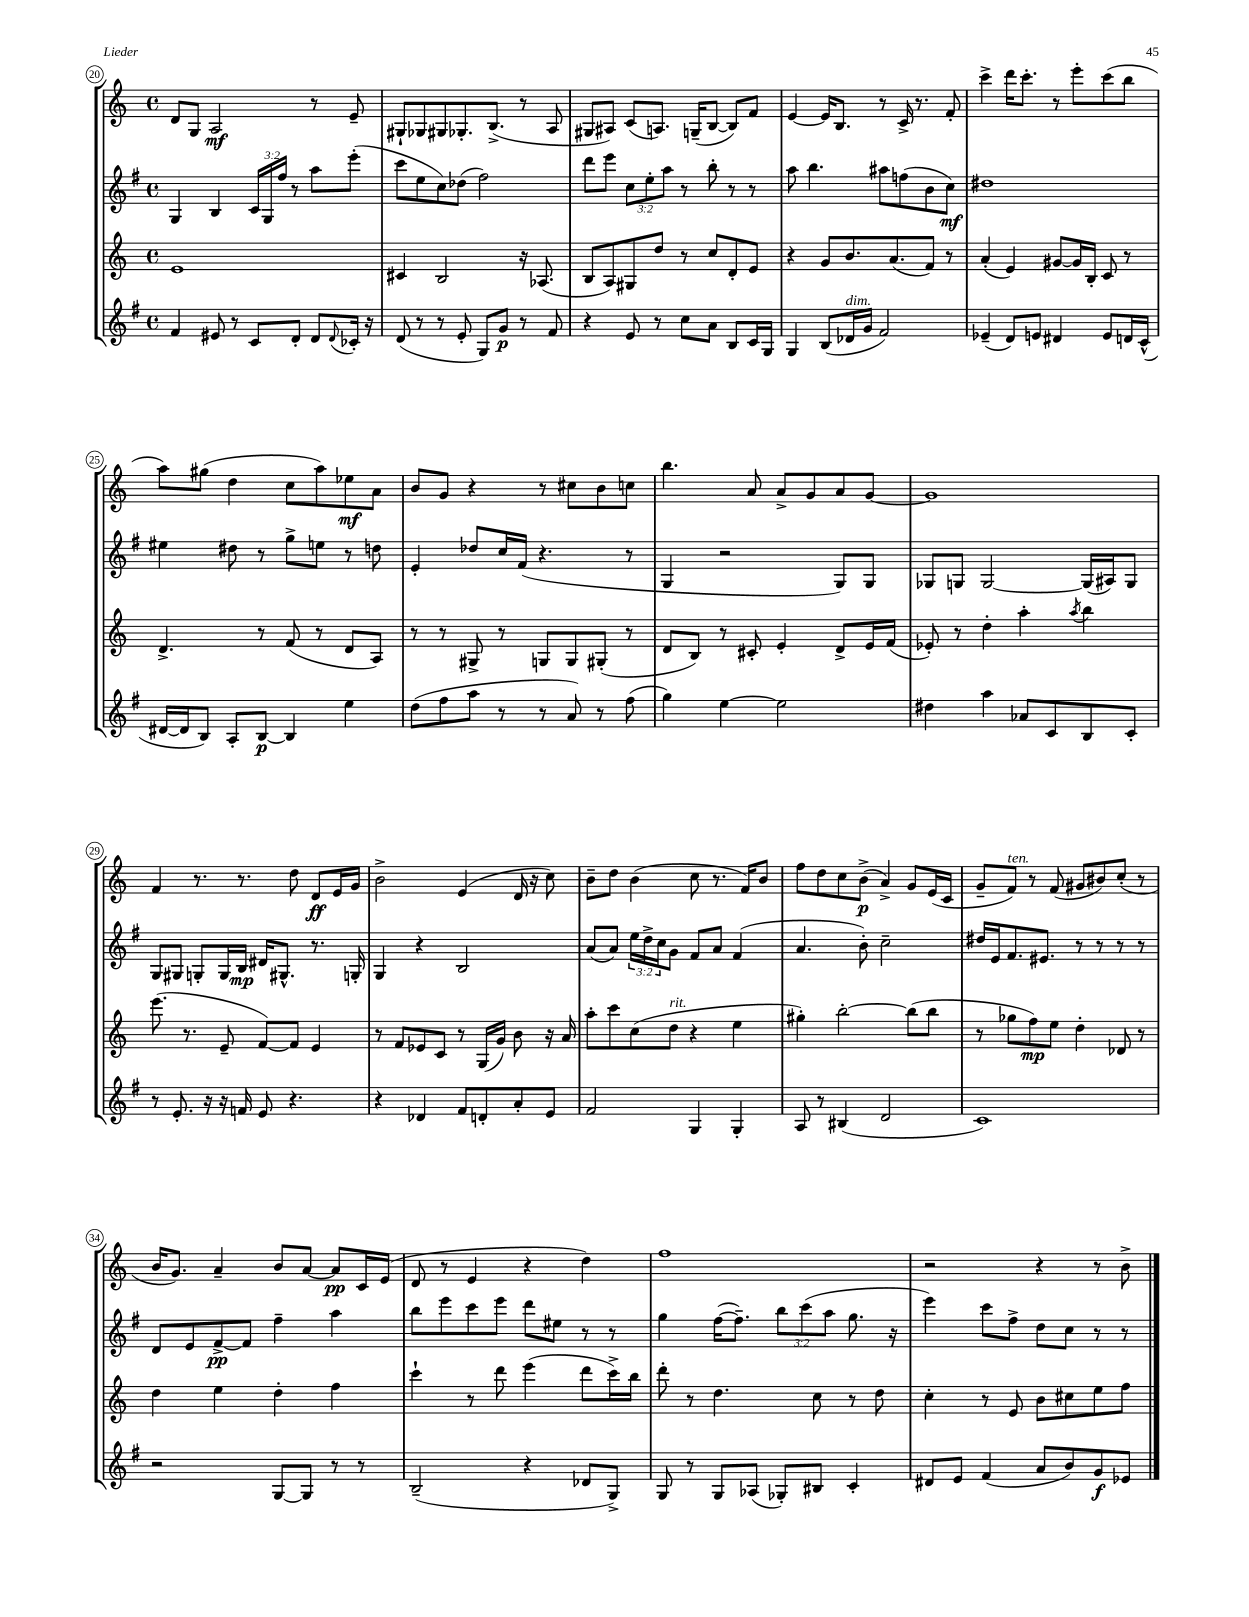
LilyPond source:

<<
\new StaffGroup <<
\new Staff = "s0" {
    \clef treble \key c \major \defaultTimeSignature \time 4/4
    d'8 g8 a2\mf r8 e'8-- |
    gis8-! ges8 gis8 ges8.-. b8.->( r8 a8 |
    gis8 ais8) c'8( a8.) g16--( b8~ b8) f'8 |
    e'4~ e'16 b8. r8 c'16-> r8. f'8-. |
    c'''4-> d'''16 c'''8.-. r8 e'''8-. c'''8( b''8 |
    a''8) gis''8( d''4 c''8 a''8) ees''8\mf a'8 |
    b'8 g'8 r4 r8 cis''8 b'8 c''8 |
    b''4. a'8 a'8-> g'8 a'8 g'8~ |
    g'1 |
    f'4 r8. r8. d''8 d'8\ff e'16 g'16 |
    b'2-> e'4( d'16 r16 c''8) |
    b'8-- d''8 b'4( c''8 r8. f'16) b'8 |
    f''8 d''8 c''8 b'8->\p( a'4->) g'8 e'16( c'16 |
    g'8-- f'8^\markup { \italic "ten." }) r8 f'8( gis'8 bis'8) c''8-.( r8 |
    b'16 g'8.) a'4-- b'8 a'8~ a'8\pp c'16 e'16( |
    d'8 r8 e'4 r4 d''4) |
    f''1 |
    r2 r4 r8 b'8-> \bar "|." |
}
\new Staff = "s1" {
    \clef treble \key g \major \defaultTimeSignature \time 4/4 \override Staff.TupletNumber.text = #tuplet-number::calc-fraction-text
    g4 b4 \tuplet 3/2 { c'16 g16 fis''16 } r8 a''8 e'''8-.( |
    c'''8 e''8 c''8) des''8( fis''2) |
    d'''8 e'''8 \tuplet 3/2 { c''8 e''8-. a''8 } r8 b''8-. r8 r8 |
    a''8 b''4. ais''8 f''8( b'8 c''8\mf) |
    dis''1 |
    eis''4 dis''8 r8 g''8-> e''8 r8 d''8 |
    e'4-. des''8 c''16 fis'16( r4. r8 |
    g4 r2 g8) g8 |
    ges8 g8 g2~ g16( ais16) g8 |
    g8 gis8 g8-. g16 b16\mp dis'16 gis8.-^ r8. g16-. |
    g4 r4 b2 |
    a'8( a'8) \tuplet 3/2 { e''16 d''16-> c''16 } g'8 fis'8 a'8 fis'4( |
    a'4. b'8-.) c''2-- |
    dis''16 e'16 fis'8. eis'8. r8 r8 r8 r8 |
    d'8 e'8 fis'8~->\pp fis'8 fis''4-- a''4 |
    b''8 e'''8 c'''8 e'''8 d'''8 eis''8 r8 r8 |
    g''4 fis''16~( fis''8.--) \tuplet 3/2 { b''8 c'''8( a''8 } g''8. r16 |
    e'''4) c'''8 fis''8-> d''8 c''8 r8 r8 \bar "|." |
}
\new Staff = "s2" {
    \clef treble \key c \major \defaultTimeSignature \time 4/4
    e'1 |
    cis'4 b2 r16 aes8.( |
    b8 a8) gis8 d''8 r8 c''8 d'8-. e'8 |
    r4 g'8 b'8. a'8.( f'8) r8 |
    a'4-.( e'4) gis'8~ gis'16 b16-. c'8 r8 |
    d'4.-> r8 f'8( r8 d'8 a8) |
    r8 r8 gis8-> r8 g8 g8 gis8-.( r8 |
    d'8 b8) r8 cis'8-. e'4-. d'8-> e'16 f'16( |
    ees'8-.) r8 d''4-. a''4-. \acciaccatura { a''8 } b''4 |
    e'''8.( r8. e'8-- f'8~) f'8 e'4 |
    r8 f'8 ees'8 c'8 r8 g16( g'16) b'8 r16 a'16 |
    a''8-. c'''8 c''8( d''8^\markup { \italic "rit." } r4 e''4 |
    gis''4-.) b''2~-. b''8( b''8 |
    r8 ges''8 f''8\mp) e''8 d''4-. des'8 r8 |
    d''4 e''4 d''4-. f''4 |
    c'''4-! r8 d'''8 e'''4( d'''8 c'''16->) b''16 |
    d'''8-. r8 d''4. c''8 r8 d''8 |
    c''4-. r8 e'8 b'8 cis''8 e''8 f''8 \bar "|." |
}
\new Staff = "s3" {
    \clef treble \key g \major \defaultTimeSignature \time 4/4
    fis'4 eis'8 r8 c'8 d'8-. d'8 \appoggiatura { d'8 } ces'16-. r16 |
    d'8( r8 r8 e'8-. g8) g'8\p r8 fis'8 |
    r4 e'8 r8 c''8 a'8 b8 c'16 g16 |
    g4 b8( des'16^\markup { \italic "dim." } g'16 fis'2) |
    ees'4--( d'8) e'8 dis'4 e'8 d'16 c'16-^( |
    dis'16~ dis'16 b8) a8-. b8~\p b4 e''4 |
    d''8( fis''8 a''8 r8 r8 a'8) r8 fis''8( |
    g''4) e''4~ e''2 |
    dis''4 a''4 aes'8 c'8 b8 c'8-. |
    r8 e'8.-. r16 r16 f'16 e'8 r4. |
    r4 des'4 fis'8 d'8-. a'8-. e'8 |
    fis'2 g4 g4-. |
    a8 r8 bis4( d'2 |
    c'1) |
    r2 g8~ g8 r8 r8 |
    b2--( r4 des'8 g8->) |
    g8 r8 g8 aes8( ges8-.) bis8 c'4-. |
    dis'8 e'8 fis'4( a'8 b'8) g'8\f ees'8 \bar "|." |
}
>>
>>
\layout { \context { \Score currentBarNumber = #20 \override BarNumber.stencil = #(make-stencil-circler 0.1 0.3 ly:text-interface::print) } }
